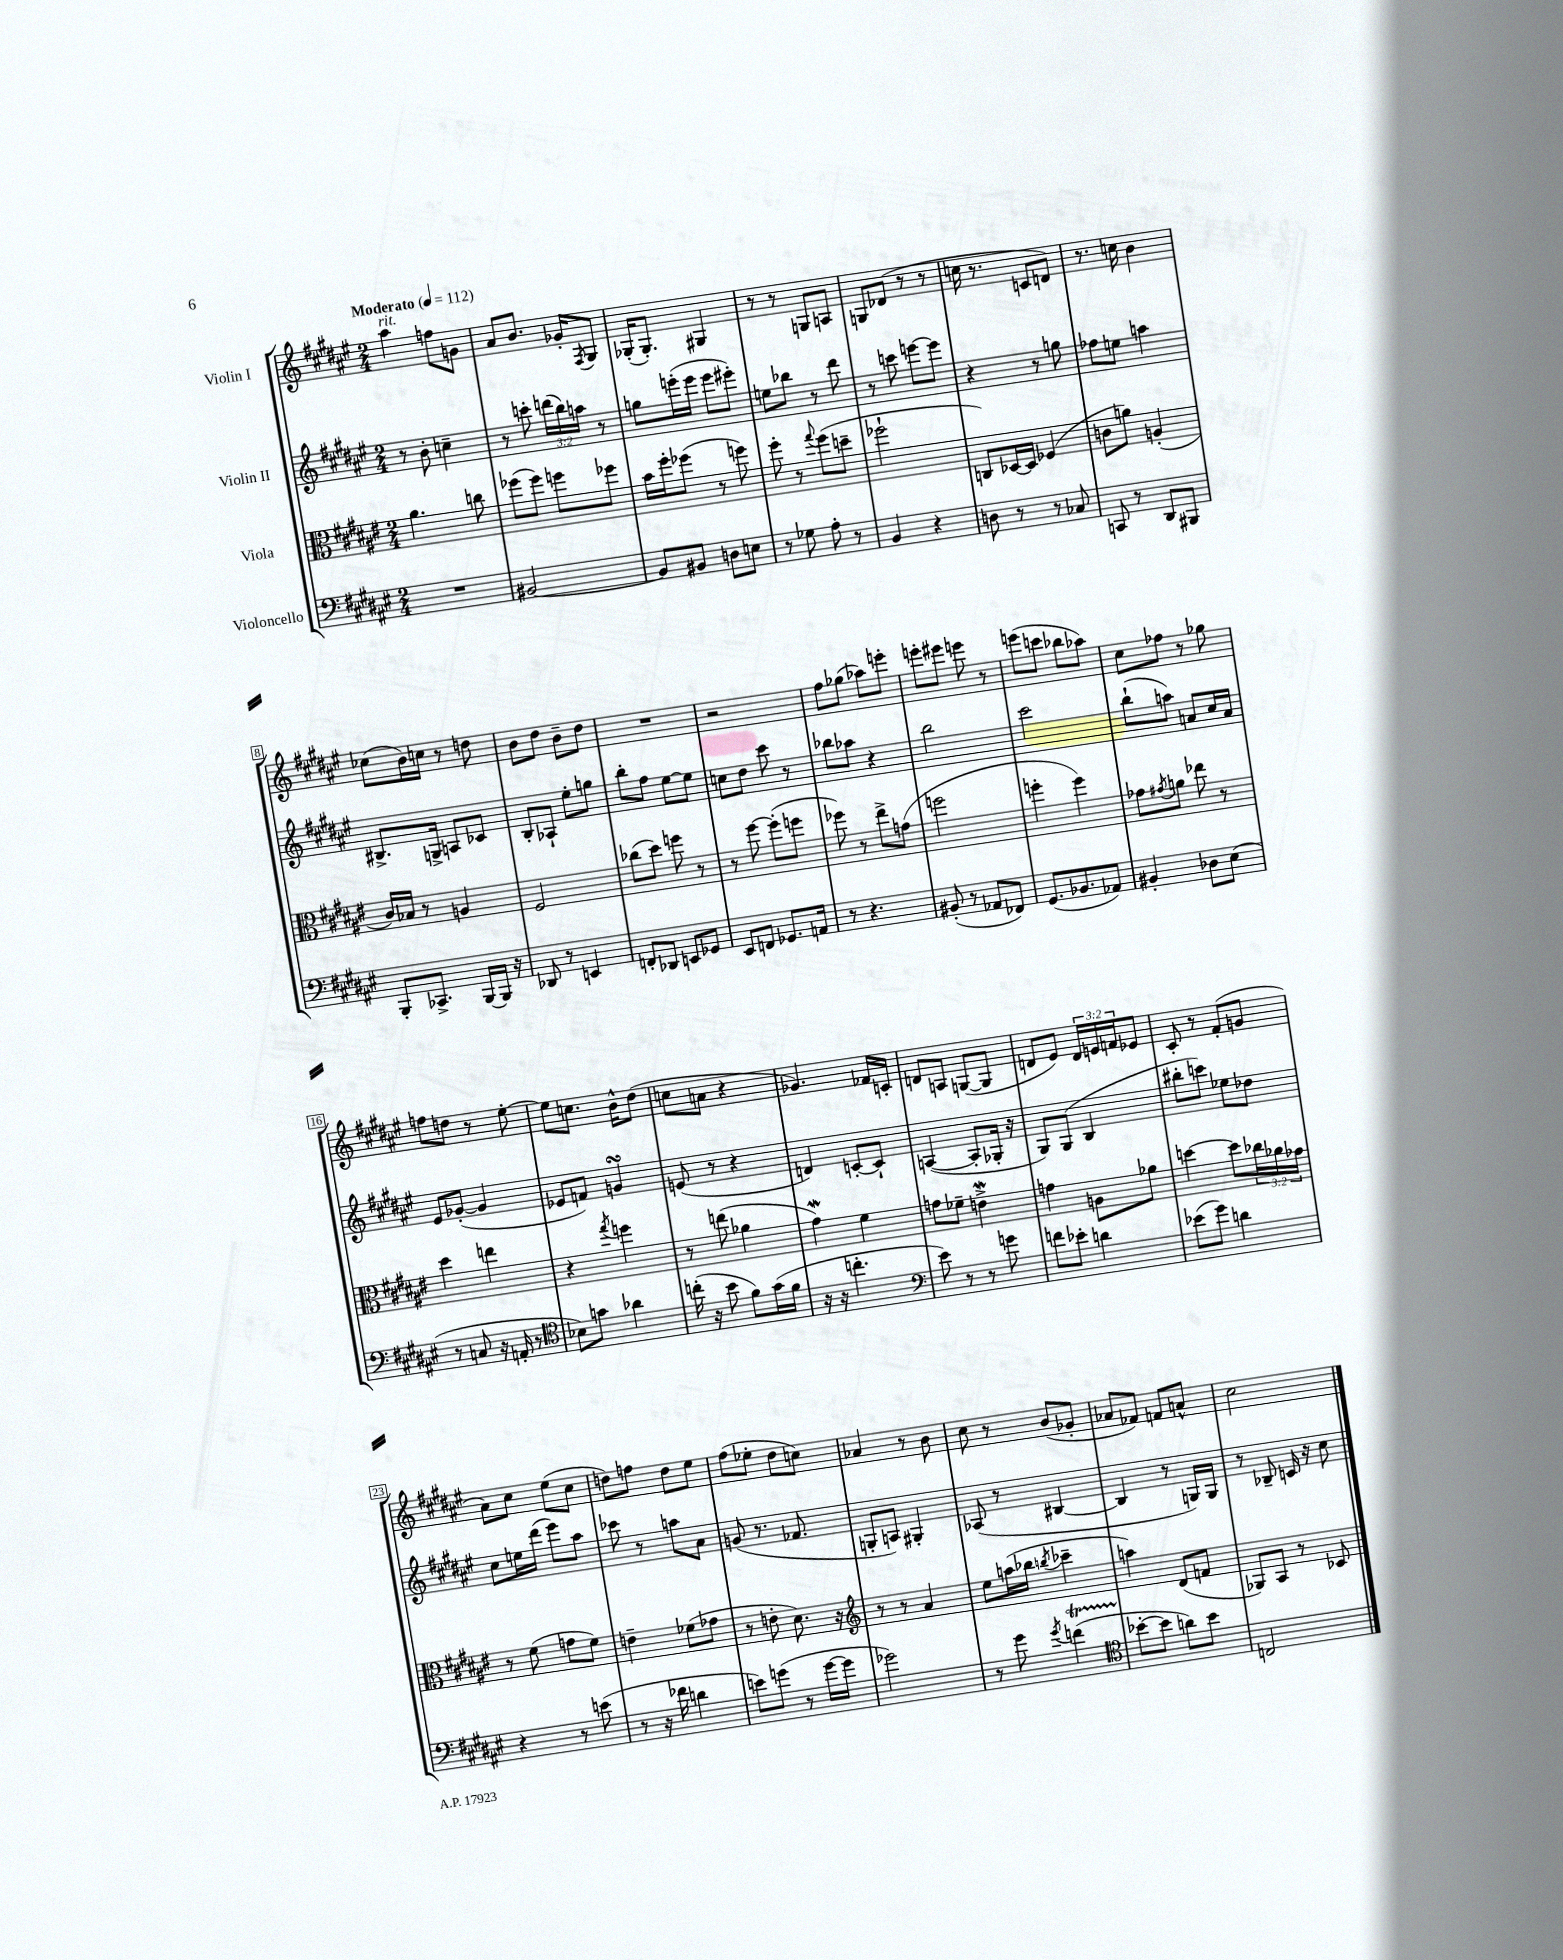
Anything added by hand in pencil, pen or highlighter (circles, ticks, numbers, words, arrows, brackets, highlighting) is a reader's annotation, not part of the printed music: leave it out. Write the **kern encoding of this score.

**kern	**kern	**kern	**kern
*staff4	*staff3	*staff2	*staff1
*clefF4	*clefC3	*clefG2	*clefG2
*k[f#c#g#d#a#e#]	*k[f#c#g#d#a#e#]	*k[f#c#g#d#a#e#]	*k[f#c#g#d#a#e#]
*M2/4	*M2/4	*M2/4	*M2/4
*MM112	*MM112	*MM112	*MM112
2r	4.a#	8r	4aa#
.	.	8b'	.
.	.	4cc~	8ff
.	8cc	.	8g
=	=	=	=
[2BB#	(8ff-	8r	8a#
.	8ff-)	8ccc'	8.b
.	8ff	(24ddd	.
.	.	24bb)	.
.	.	.	16g-'
.	.	24aa	.
.	.	.	8qF#
.	8ff-	8r	8G#
=	=	=	=
8BB#]	16b	8gg	(16G-'
.	16ff#'	.	8.G-')
8BB#	(8ff-	(16eee'	.
.	.	16eee	.
8D	8r	8eee	4G#
8E	8ff)	8eee#')	.
=	=	=	=
8r	8ff#'	8ee	8r
8G-	8r	8bb-	8r
.	8qqgg#	.	.
8A#'	(8ff#	8r	8G
8r	8dd~	8ddd#	8A
=	=	=	=
4BB	2ff-`	8r	8G
.	.	8ccc	(8d-
4r	.	[8eee	8r
.	.	8eee]	8r
=	=	=	=
8D	8C)	4r	16cc
.	.	.	8.r
8r	[16D-	.	.
.	16D-]	.	.
8r	(4F-	8r	8c
8C-	.	8gg	8d)
=	=	=	=
8CC	8c	8ff-	8.r
8r	8a)	8ee	.
.	.	.	16cc
8DD#	(4A'	4aa	4b
8BBB#	.	.	.
=	=	=	=
8BBB'	16c#)	8.B#^	(8cc-
.	16B-	.	.
8.CC-^	8r	.	16b)
.	.	16G^	16cc
.	4A	8A	8r
[16BBB	.	.	.
16BBB]	.	8c-	8dd
16r	.	.	.
=	=	=	=
8DD-	2F#	8B'	8b
8r	.	8A-`	8dd#
4EE	.	8ee#'	8b~
.	.	8gg	8dd#
=	=	=	=
8FF'	(8cc-	8bb'	2r
8DD-	8dd#)	8ff#	.
8EE	8ff	[8ee#	.
8GG-	8r	8ee#]	.
=	=	=	=
8EE#	8r	8cc	2r
8FF	[8ff#	8dd#	.
8.GG-	(8ff#']	8ccc#	.
.	8ff	8r	.
16AA	.	.	.
=	=	=	=
8r	8ff-)	8bb-	8ff#
4.r	8r	8aa-	(8gg-
.	8ee#^	4r	8aa-)
.	(8g	.	8eee'
=	=	=	=
(8BB#'	2ff	2bb	8eee'
8r	.	.	8eee#
8AA-	.	.	8eee
8FF-)	.	.	8r
=	=	=	=
(8.GG#	4ff'	2ccc#	(8eee
.	.	.	8ccc
8.BB-	.	.	.
.	4ff)	.	8bb-
8AA-)	.	.	8aa-)
=	=	=	=
4BB#'	8g-	(8bb`	8cc#
.	8qg#	.	.
.	8a	8aa)	8ff-
8D-	8ee-	8a	8r
(8E#	8r	16cc#	8gg-
.	.	16a	.
=	=	=	=
8r	4dd#	8e#	8ff
8C	.	([8g-'	8dd
16r	4ee	4g-]	8r
16AA'	.	.	.
8r	.	.	[8ee#'
=	=	=	=
*clefC4	*	*	*
8B-)	4r	8e-	8ee#]
8g	.	8f)	8.cc
.	8qgg#	.	.
4a-	4ff	4g	.
.	.	.	16b^^
.	.	.	(8dd#
=	=	=	=
(16cc'	8r	(8e	8cc
16r	.	.	.
8b	(8ee	8r	8a
8f#)	4a-	4r	4r
(16g#	.	.	.
16f#	.	.	.
=	=	=	=
16r	4g#)	4d)	4.g-)
16r	.	.	.
4.cc'	.	.	.
.	4f#	[8c'	.
.	.	8c`]	16f-
.	.	.	16c'
=	=	=	=
*clefF4	*	*	*
8e#)	8g	([4A	8d
8r	8f-~	.	8A
8r	4e^	8A']	([8G
8g	.	16G-'	8G]
.	.	16r	.
=	=	=	=
8f	4g	8G#)	8d
8e-'	.	(8G#	8e#)
4d	8A	4B	24d
.	.	.	24e
.	.	.	24f
.	8a-	.	8e-
=	=	=	=
(8e-	[4dd	8bb#'	8c#'
8g#)	.	8ccc)	8r
4d	8dd]	8ee-	(8f#'
.	24cc-	8dd-	8g
.	24a-	.	.
.	24g-	.	.
=	=	=	=
4r	8r	8cc#	8a#)
.	(8f#	16ee	8cc#
.	.	(16ddd#	.
8r	8g	8eee#)	(8ee#
(8e	8f#)	8aa#	8cc#
=	=	=	=
8r	4e~	8ccc-	8dd)
16r	.	8r	8ff
16f-	.	.	.
4d	(8f-	8aa	8dd
.	8g-	8a#	8ee#
=	=	=	=
8e)	8r	(8g	(8ff#
(8g	8e'	8.r	8ee-'
8r	8.d#)	.	8dd#
.	.	8.f-	.
[16g	.	.	8cc)
16g]	16r	.	.
=	=	=	=
*	*clefG2	*	*
2g-)	8r	8G'	4a-
.	8r	8A)	.
.	4a#	4G#'	8r
.	.	.	8b
=	=	=	=
8r	8ee#	(8A-	8cc#
8g#	(16aa	8r	8r
.	16bb-	.	.
8qg#	8qbb	.	.
(4f	4ccc-~	[4B#	(8b
.	.	.	8g-'
=	=	=	=
*clefC4	*	*	*
[8b-'	4aa)	4B#]	8a-
8b-]	.	.	8f-)
8a)	(8d#	8r	8f
8b-	8f	16G)	8a^^
.	.	16G	.
=	=	=	=
2C	8G-)	8r	2cc#
.	8A#	8B-~	.
.	8r	16c	.
.	.	16r	.
.	8c-	8cc#	.
==	==	==	==
*-	*-	*-	*-
